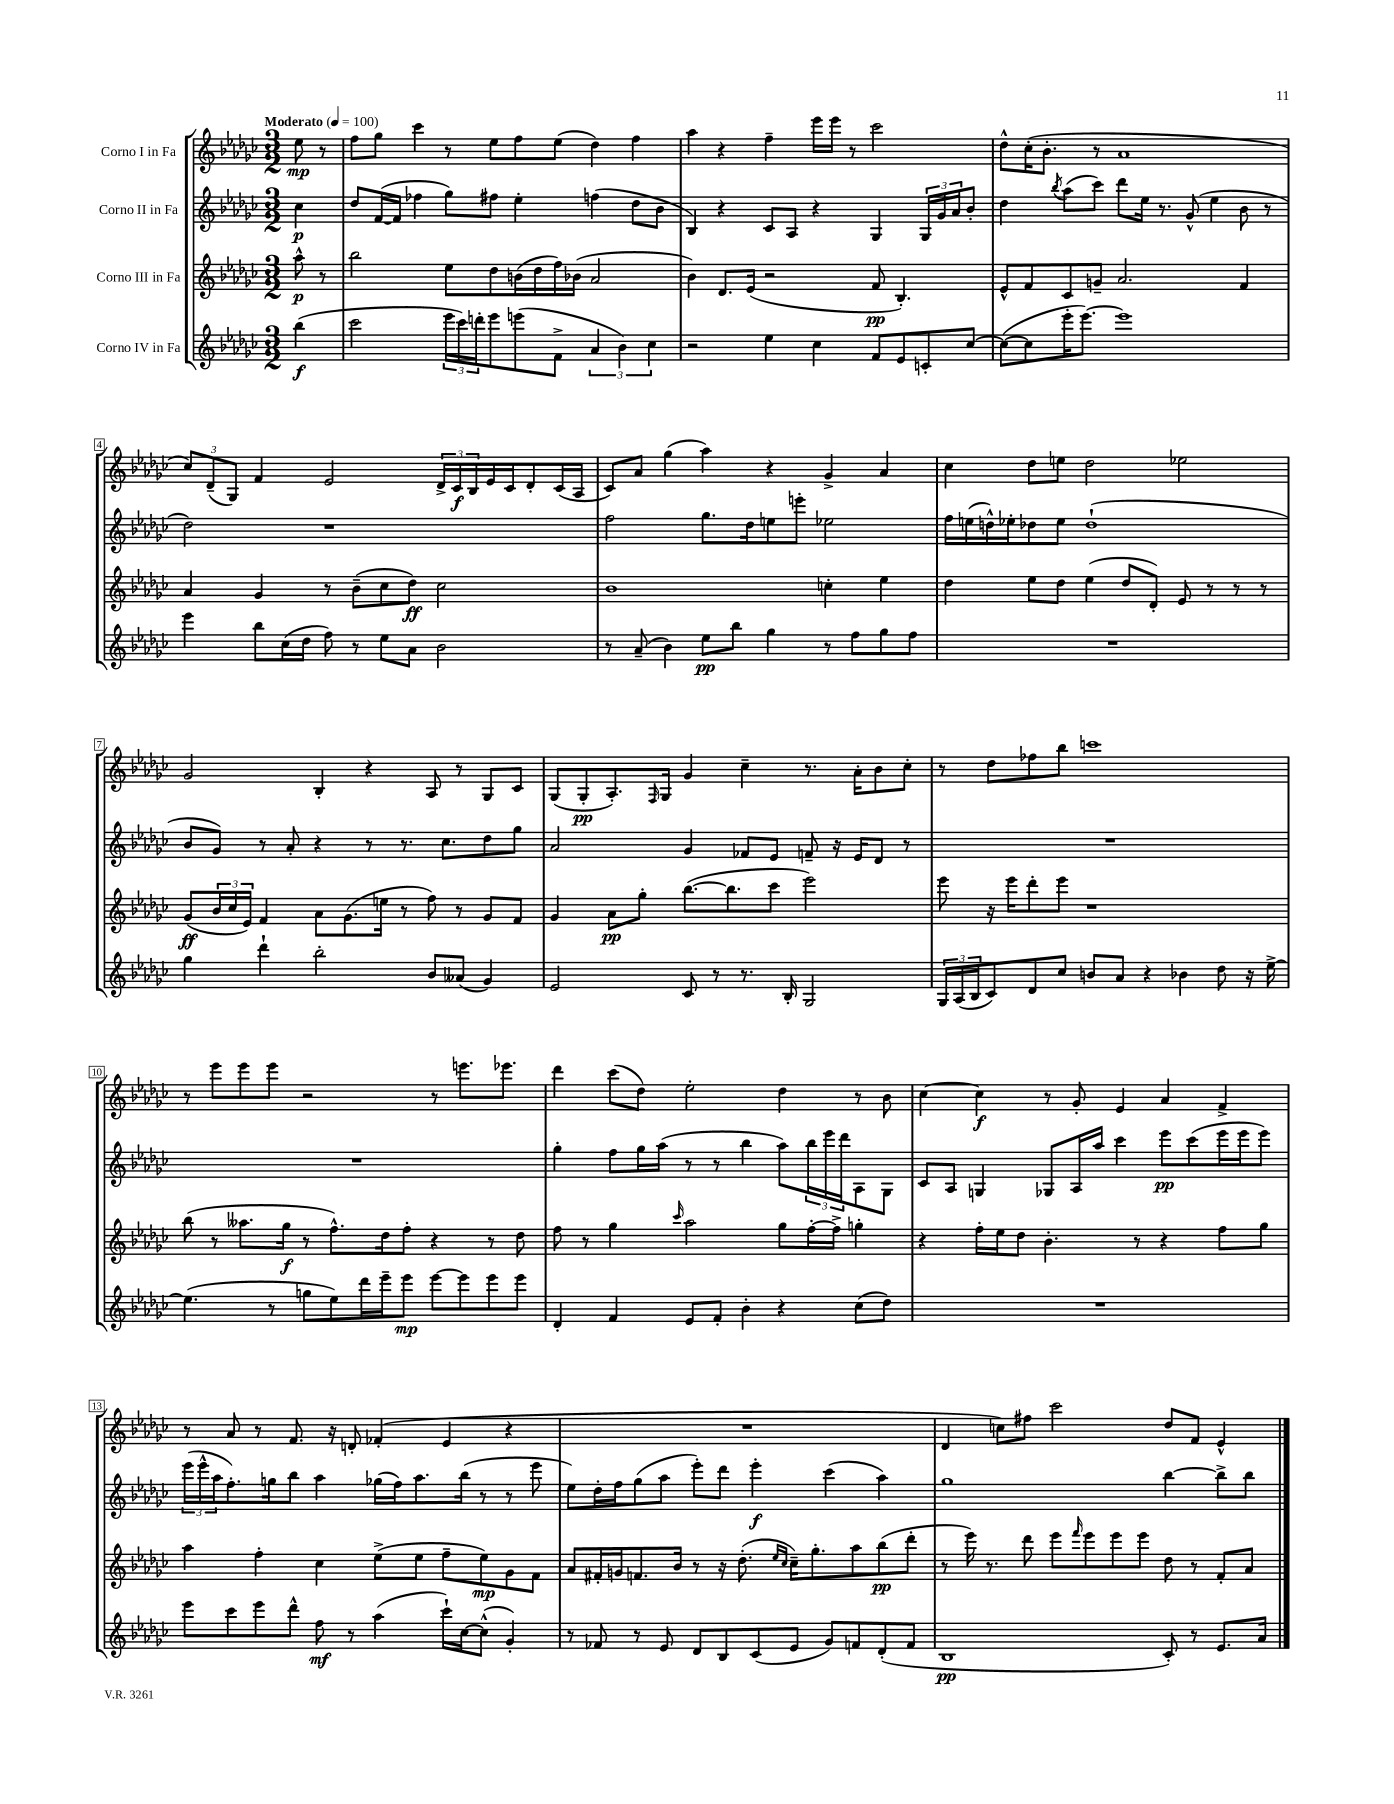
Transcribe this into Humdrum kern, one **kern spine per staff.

**kern	**kern	**kern	**kern
*staff4	*staff3	*staff2	*staff1
*clefG2	*clefG2	*clefG2	*clefG2
*k[b-e-a-d-g-c-]	*k[b-e-a-d-g-c-]	*k[b-e-a-d-g-c-]	*k[b-e-a-d-g-c-]
*M3/2	*M3/2	*M3/2	*M3/2
*MM100	*MM100	*MM100	*MM100
(4bb-	8aa-^^	4cc-	8ee-
.	8r	.	8r
=	=	=	=
2ccc-	2bb-	8dd-	8ff
.	.	([16f	8gg-
.	.	16f]	.
.	.	4ff-	4ccc-
24eee-	8ee-	8gg-)	8r
24ccc-)	.	.	.
24ddd'	.	.	.
8eee-	8dd-	8ff#	8ee-
(8eee	(16b	4ee-'	8ff
.	16dd-	.	.
8f^	16ff)	.	(8ee-
.	(16b-	.	.
6a-	2a-	(4ff	4dd-)
6b-)	.	.	.
.	.	8dd-	4ff
6cc-	.	.	.
.	.	8b-	.
=	=	=	=
2r	4b-)	4B-)	4aa-
.	8.d-	4r	4r
.	(16e-	.	.
4ee-	2r	8c-	4ff~
.	.	8A-	.
4cc-	.	4r	16eee-
.	.	.	16eee-
.	.	.	8r
8f	8f	4G-	2ccc-
8e-	4.B-')	.	.
8c'	.	24G-	.
.	.	24g-	.
.	.	24a-	.
[8cc-	.	8b-'	.
=	=	=	=
(8cc-_	8e-^^	4dd-	8dd-^^
8cc-]	8f	.	(16cc-'
.	.	.	8.b-'
.	.	8qbb-	.
16eee-'	8c-	(8aa-	.
[8.eee-)	.	.	.
.	8g~	8ccc-)	8r
1eee-]	2.a-	8ddd-	1a-
.	.	16ee-	.
.	.	8.r	.
.	.	(8g-^^	.
.	.	4ee-	.
.	4f	8b-	.
.	.	8r	.
=	=	=	=
4eee-	4a-	2dd-)	12cc-)
.	.	.	(12d-~
.	.	.	12G-)
8bb-	4g-	.	4f
(16cc-	.	.	.
16dd-	.	.	.
8ff)	8r	1r	2e-
8r	(8b-~	.	.
8ee-	8cc-	.	.
8a-	8dd-)	.	.
2b-	2cc-	.	24d-^
.	.	.	24c-
.	.	.	24B-
.	.	.	16e-
.	.	.	16c-
.	.	.	8d-'
.	.	.	(16c-
.	.	.	16A-
=	=	=	=
8r	1b-	2ff	8c-)
(8a-~	.	.	8a-
4b-)	.	.	(4gg-
8ee-	.	8.gg-	4aa-)
8bb-	.	.	.
.	.	16dd-	.
4gg-	.	8ee	4r
.	.	8eee'	.
8r	4cc'	2ee-	4g-^
8ff	.	.	.
8gg-	4ee-	.	4a-
8ff	.	.	.
=	=	=	=
1.r	4dd-	16ff	4cc-
.	.	(16ee	.
.	.	16dd^^)	.
.	.	16ee-'	.
.	8ee-	8dd-	8dd-
.	8dd-	8ee-	8ee
.	(4ee-	(1dd-`	2dd-
.	8dd-	.	.
.	8d-')	.	.
.	8e-	.	2ee-
.	8r	.	.
.	8r	.	.
.	8r	.	.
=	=	=	=
4gg-	(8g-	8b-	2g-
.	24b-	8g-)	.
.	24cc-	.	.
.	24e-)	.	.
4ddd-`	4f	8r	.
.	.	8a-'	.
2bb-'	8a-	4r	4B-'
.	(8.g-	.	.
.	.	8r	4r
.	16ee	.	.
.	8r	8.r	.
8b-	8ff)	.	8A-
.	.	8.cc-	.
(8a--	8r	.	8r
4g-)	8g-	8dd-	8G-
.	8f	8gg-	8c-
=	=	=	=
2e-	4g-	2a-	(8G-
.	.	.	8G-'
.	8a-	.	8.A-')
.	8gg-'	.	.
.	.	.	16qqF
.	.	.	16G-
8c-	([8.bb-	4g-	4g-
8r	.	.	.
.	8.bb-]	.	.
8.r	.	8f-	4cc-~
.	8ccc-	8e-	.
16B-'	.	.	.
2G-	2eee-)	8f~	8.r
.	.	16r	.
.	.	16e-	16a-'
.	.	8d-	8b-
.	.	8r	8cc-'
=	=	=	=
24G-	8eee-	1.r	8r
(24A-	.	.	.
24B-	.	.	.
8c-)	16r	.	8dd-
.	16eee-	.	.
8d-	8ddd-'	.	8ff-
8cc-	8eee-	.	8bb-
8b	1r	.	1ccc
8a-	.	.	.
4r	.	.	.
4b-	.	.	.
8dd-	.	.	.
16r	.	.	.
[16ee-^	.	.	.
=	=	=	=
(4.ee-]	(8bb-	1.r	8r
.	8r	.	8eee-
.	8.aa--	.	8eee-
8r	.	.	8eee-
.	16gg-	.	.
8gg	8r	.	2r
8ee-)	8.ff^^)	.	.
16ddd-	.	.	.
16eee-~	16dd-	.	.
8eee-	8ff'	.	.
[8eee-	4r	.	8r
8eee-]	.	.	8.eee
8eee-	8r	.	.
.	.	.	8.eee-
8eee-	8dd-	.	.
=	=	=	=
4d-'	8ff	4gg-'	4ddd-
.	8r	.	.
4f	4gg-	8ff	(8ccc-
.	.	16gg-	8dd-)
.	.	(16aa-	.
.	16qqccc-	.	.
8e-	2aa-	8r	2ee-'
8f'	.	8r	.
4b-'	.	4bb-	.
4r	8gg-	8aa-)	4dd-
.	[16ff'	24bb-	.
.	.	24eee-	.
.	16ff^]	.	.
.	.	24ddd-	.
(8cc-	4gg'	8A-	8r
8dd-)	.	8G-	8b-
=	=	=	=
1.r	4r	8c-	[4cc-
.	.	8A-	.
.	16ff'	4G	4cc-]
.	16ee-	.	.
.	8dd-	.	.
.	4.b-'	8G-	8r
.	.	16A-	8g-'
.	.	16aa-	.
.	.	4ccc-	4e-
.	8r	.	.
.	4r	8eee-	4a-
.	.	(8ccc-	.
.	8ff	16eee-	4f^
.	.	16eee-	.
.	8gg-	8eee-)	.
=	=	=	=
8eee-	4aa-	(24eee-	8r
.	.	24eee-^^	.
.	.	24aa-	.
8ccc-	.	8.ff')	8a-
8eee-	4ff'	.	8r
.	.	16gg	.
8ddd-^^	.	8bb-	8.f
8ff	4cc-	4aa-	.
.	.	.	16r
8r	.	.	8d'
(4aa-	(8ee-^	(16gg-	(4f-'
.	.	16ff)	.
.	8ee-	8.aa-	.
16ccc-`)	8ff~	.	4e-
[16cc-	.	(16bb-	.
(8cc-^^]	8ee-)	8r	.
4g-')	8g-	8r	4r
.	8f	8eee-	.
=	=	=	=
8r	8a-	8ee-)	1.r
8f-	16f#'	16dd-'	.
.	16g	16ff	.
8r	8.f	(8gg-	.
8e-	.	8aa-	.
.	16b-	.	.
8d-	8r	8eee-')	.
8B-	16r	8ddd-	.
.	(8.dd-'	.	.
(8c-	.	4eee-'	.
.	16qqee-	.	.
.	16qqcc-	.	.
8e-	16cc-~)	.	.
.	8.gg-'	.	.
8g-)	.	(4ccc-	.
8f	8aa-	.	.
(8d-'	(8bb-	4aa-)	.
8f	8ddd-'	.	.
=	=	=	=
1B-	8r	1gg-	4d-
.	16eee-)	.	.
.	8.r	.	.
.	.	.	8cc)
.	8ddd-	.	8ff#
.	8eee-	.	2ccc-
.	16qqfff	.	.
.	8eee-	.	.
.	8eee-	.	.
.	8eee-	.	.
8c-')	8dd-	[4bb-	8dd-
8r	8r	.	8f
8.e-	8f'	8bb-^]	4e-^^
.	8a-	8bb-	.
16a-	.	.	.
==	==	==	==
*-	*-	*-	*-
